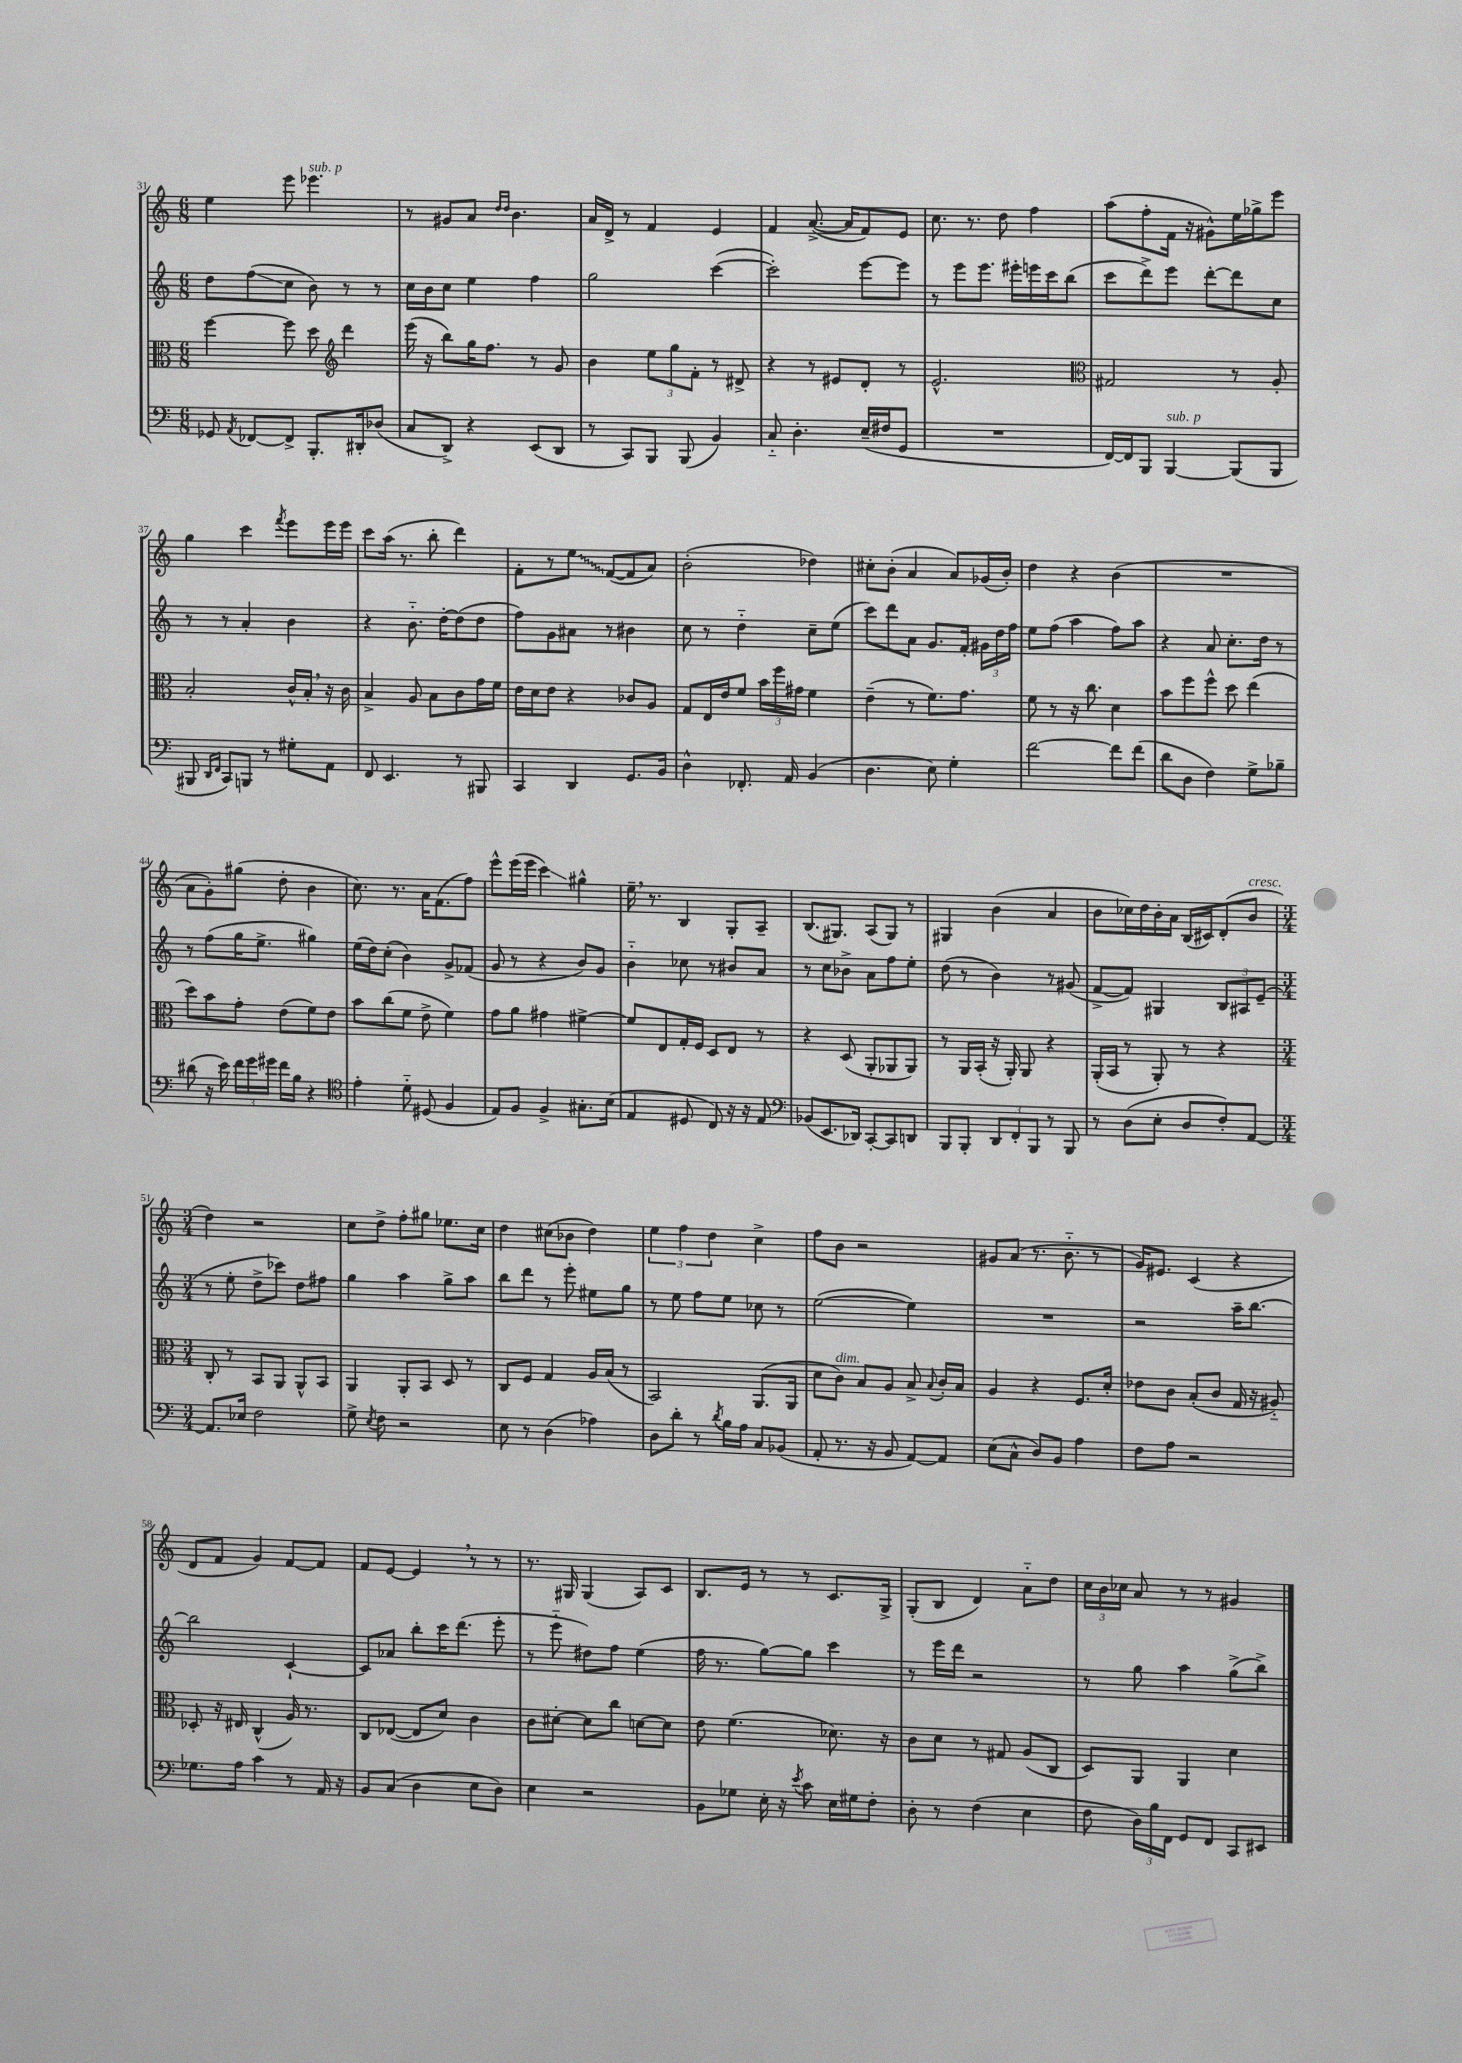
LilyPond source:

<<
\new StaffGroup <<
\new Staff = "s0" {
    \clef treble \key c \major \numericTimeSignature \time 6/8
    \autoBeamOff e''4 e'''8 ees'''4.^\markup { \italic "sub. p" } |
    r8 gis'8[ a'8] \grace { d''16[ d''16] } b'4. |
    a'16[ d'16]-> r8 f'4 e'4 |
    f'4 a'8.~->( a'16[ f'8) e'8] |
    c''8. r8. d''8 f''4 |
    a''8[( f''8-. f'16] r16 gis'8[-^) e''16 ges''16-> e'''8] |
    g''4 c'''4 \acciaccatura { f'''8 } e'''8[ e'''16 e'''16] |
    c'''8[ a''16]( r8. b''8-. d'''4) |
    f'8[-. r8 \once \override Glissando.style = #'zigzag e''8]\glissando f'8[~( f'8 a'8]) |
    b'2-.( des''4) |
    cis''8[-. b'8]-.( a'4 a'8[) ges'16( b'16]-.) |
    d''4 r4 b'4( |
    R2. |
    a'8[ g'8-.) gis''8]( d''8-. b'4 |
    c''8.) r8. a'16[ f'8.( f''8]) |
    e'''8[-^ e'''16( e'''16] c'''4\glissando) gis''4-^ |
    e''16-- \breathe r8. b4 g8[-. a8]-- |
    b8.[( gis8.]) a8[( gis8]) r8 |
    gis4 b'4( a'4 |
    b'8[ ces''16) d''16 b'16-. a'16] b16[( cis'16) d'8-.( b'8]^\markup { \italic "cresc." } |
    \numericTimeSignature \time 3/4 d''4) r2 |
    c''8[ d''8]-> f''8[-. gis''8] ees''8.[ c''16] |
    d''4 cis''8[( bes'8] d''4) |
    \tuplet 3/2 { e''4 f''4 d''4 } c''4-> |
    f''8[ b'8] r2 |
    gis'8[ a'8]( r8. b'8.-_ r8 |
    g'16[) eis'8.] c'4( r4 |
    d'8[ f'8] g'4) f'8[~ f'8] |
    f'8[ e'8]~ e'4 \breathe r8 r8 |
    r8. gis16 gis4( a8[) c'8] |
    b8.[ e'16] r8 r8 c'8.[ g16]-> |
    g8[-.( b8] d'4) a'8[-_ d''8] |
    \tuplet 3/2 { c''16[ b'16 ces''16] } a'8 r8 r8 gis'4 \bar "|." |
}
\new Staff = "s1" {
    \clef treble \key c \major \numericTimeSignature \time 6/8
    \autoBeamOff d''8[ f''8\glissando( c''8] b'8) r8 r8 |
    c''16[ b'16 c''8] e''4 f''4 |
    g''2 c'''4~( |
    c'''2-.) e'''8[~ e'''8] |
    r8 e'''8[ e'''8.] eis'''16[-. e'''16 c'''16 b''8]( |
    c'''8[ d'''8->) e'''8] d'''8[~-. d'''8 c''8] |
    r8 r8 a'4-. b'4 |
    r4 b'8.-_ d''16[~-. d''8( d''8] |
    f''8[) g'8 ais'8] r8 bis'4 |
    c''8 r8 d''4-_ c''8[-- e''8]( |
    c'''8[) d'''8 a'8] g'8.[ f'16]-. \tuplet 3/2 { gis'16[ d''16 f''16] } |
    e''8[ f''8]( a''4 f''8[) a''8] |
    r4 a'8 c''8.[-. d''16] r8 |
    r8 f''8[( g''16 e''8.]-> gis''4) |
    e''16[( d''16) c''8]-.( b'4) g'8[-> fes'8]( |
    g'8 r8 r4 b'8[) g'8] |
    b'4-_ ces''8 r8 bis'8[ a'8] |
    r8 c''8[ bes'8]-> a'8[ f''8 e''8]-. |
    d''8( r8 b'4) r8 gis'8( |
    f'8[~-> f'8]) gis4 \tuplet 3/2 { b8[ ais8 e'8]--( } |
    \numericTimeSignature \time 3/4 r8 e''8-. d''8[-> ces'''8]) d''8[ fis''8] |
    g''4 a''4 g''8[-> a''8] |
    b''8[ d'''8] r8 e'''8-. eis''8[ g''8] |
    r8 e''8 f''8[ e''8] ces''8 r8 |
    e''2~( e''4) |
    R2. |
    r2 a''16[-- b''8.]~ |
    b''2 c'4~-! |
    c'8[ aes'8] b''8[-. c'''16 d'''8.]( e'''8-. |
    r8 e'''8-_ dis''8[) f''8] e''4( |
    f''16 r8. g''8[~) g''8] c'''4 |
    r8 e'''16[ d'''16] r2 |
    r8 g''8 a''4 g''8[->( b''8]->) \bar "|." |
}
\new Staff = "s2" {
    \clef alto \key c \major \numericTimeSignature \time 6/8
    \autoBeamOff f''4~ f''8 d''8 \clef treble d'''4 |
    e'''16( r16 b''8[) g''16 f''8.] r8 g'8 |
    b'4 \tuplet 3/2 { e''8[ g''8 f'8]-. } r8 dis'8-> |
    r4 r8 eis'8[ d'8]-. r8 |
    e'2.-^ |
    \clef alto gis2 r8 a8-. |
    b2-. c'16[-^ b16]-. \breathe r16 c'16 |
    b4-> a8 b8[ c'8 g'16 f'16] |
    e'16[ d'16 e'8] r4 ces'8[ a8] |
    g8[ e16 e'16 f'8] \tuplet 3/2 { b'16[ f''16 gis'16] } f'4 |
    e'4--( r8 f'8.[) g'8.] |
    f'8 r8 r16 c''8. d'4 |
    b'8[ f''8 f''8]-^ d''8 e''4( |
    d''8[) b'8 g'8]-. e'8[( f'8) e'8] |
    b'8[ c''8( f'8] e'8-> f'4) |
    g'8[ a'8] gis'4 fis'4~-> |
    fis'8[ e8 g16-. f16] d8[ e8] r8 |
    r4 d8( a,8[-. aes,8 aes,8]) |
    r8 a,16[ b,16]-.( r16 a,16-.) a,8 r4 |
    a,16[-.( b,16] r8 a,8-.) r8 r4 |
    \numericTimeSignature \time 3/4 c8-. r8 b,8[ a,8] a,8[-^ b,8] |
    a,4 a,8[-. b,8] d8 r8 |
    c8[ f8] g4 a16[ b16]( r8 |
    b,2) a,8.[( a,16] |
    d'8[ c'8]^\markup { \italic "dim." }) b8[ a8] b8-> \appoggiatura { b8 } c'16[-. b16] |
    a4 r4 f8.[ d'16]-. |
    ees'8[ c'8] b8[-.( c'8] g16 r16 ais8-_) |
    des8-. r16 eis16 c4-^( a16) r8. |
    c8[ ees8]~( ees8[ d'8]) c'4 |
    c'8[ dis'8]~-. dis'8[ c''8] d'8[~ d'8] |
    e'8 f'4.( des'8.) r16 |
    c'8[ d'8] r8 gis8 a8[( c8] |
    d8[) a,8] a,4 d'4 \bar "|." |
}
\new Staff = "s3" {
    \clef bass \key c \major \numericTimeSignature \time 6/8
    \autoBeamOff ges,8 \acciaccatura { a,8 } fes,8[~ fes,8]-> b,,8.[-. dis,16-. des8]( |
    c8[ d,8]->) r4 e,8[( d,8] |
    r8 c,8[) b,,8] b,,8( b,4) |
    c8-_ d4.-. e16[--( fis16 g,8] |
    R2. |
    f,16[~) f,16 b,,8] b,,4~^\markup { \italic "sub. p" } b,,8[( b,,8] |
    bis,,8 \grace { d,16[ f,16] } c,8[) b,,8] r8 gis8[-. a,8] |
    f,8 e,4. r8 bis,,8 |
    c,4 d,4 g,8.[ b,16] |
    d4-^ fes,8.-. a,16 b,4( |
    d4. e8) g4-. |
    f'2~ f'8[ f'8]( |
    d'8[ d8] f4) g8[-> bes8]-- |
    dis'8( r16 e'16) \tuplet 3/2 { f'16[ g'16 gis'16] } f'16[ b16] r4 |
    \clef tenor e'4-. d'8-_ dis8( f4 |
    e8[) f8] f4-> gis8.[-. b16]( |
    e4 dis8 c8) r16 r16 e8 |
    \clef bass bes,8[( e,8. des,16]) c,8[~-. c,8 d,8] |
    b,,8[ b,,8]-. \tuplet 3/2 { d,8[ f,8-. b,,8] } r8 b,,8 |
    r8 d8[( e8]-. d8[ f8-.) a,8]~ |
    \numericTimeSignature \time 3/4 a,8.[ ees16] f2 |
    g8-> \acciaccatura { e8 } f8 r2 |
    e8 r8 d4( aes4) |
    d8[ d'8]-. r8 \acciaccatura { d'8 } b16[ a16] c8[ bes,8]( |
    a,8-. r8. r16 b,8 a,8[~) a,8] |
    e8[( c8]-^ d8[) b,8] a4 |
    f8[ a8] r2 |
    ges8.[ a16] c'4 r8 a,16 r16 |
    b,8[ c8]( d4 e8[ d8]) |
    e4 r2 |
    b,8[ ges8] e16-. r16 \acciaccatura { e'8 } c'8 e16[ gis16 f8]-. |
    d8-. r8 f4( e4 |
    f8 \tuplet 3/2 { d16[) b16 f,16] } g,8[ f,8] c,8[ eis,8] \bar "|." |
}
>>
>>
\layout { \context { \Score currentBarNumber = #31 } }
